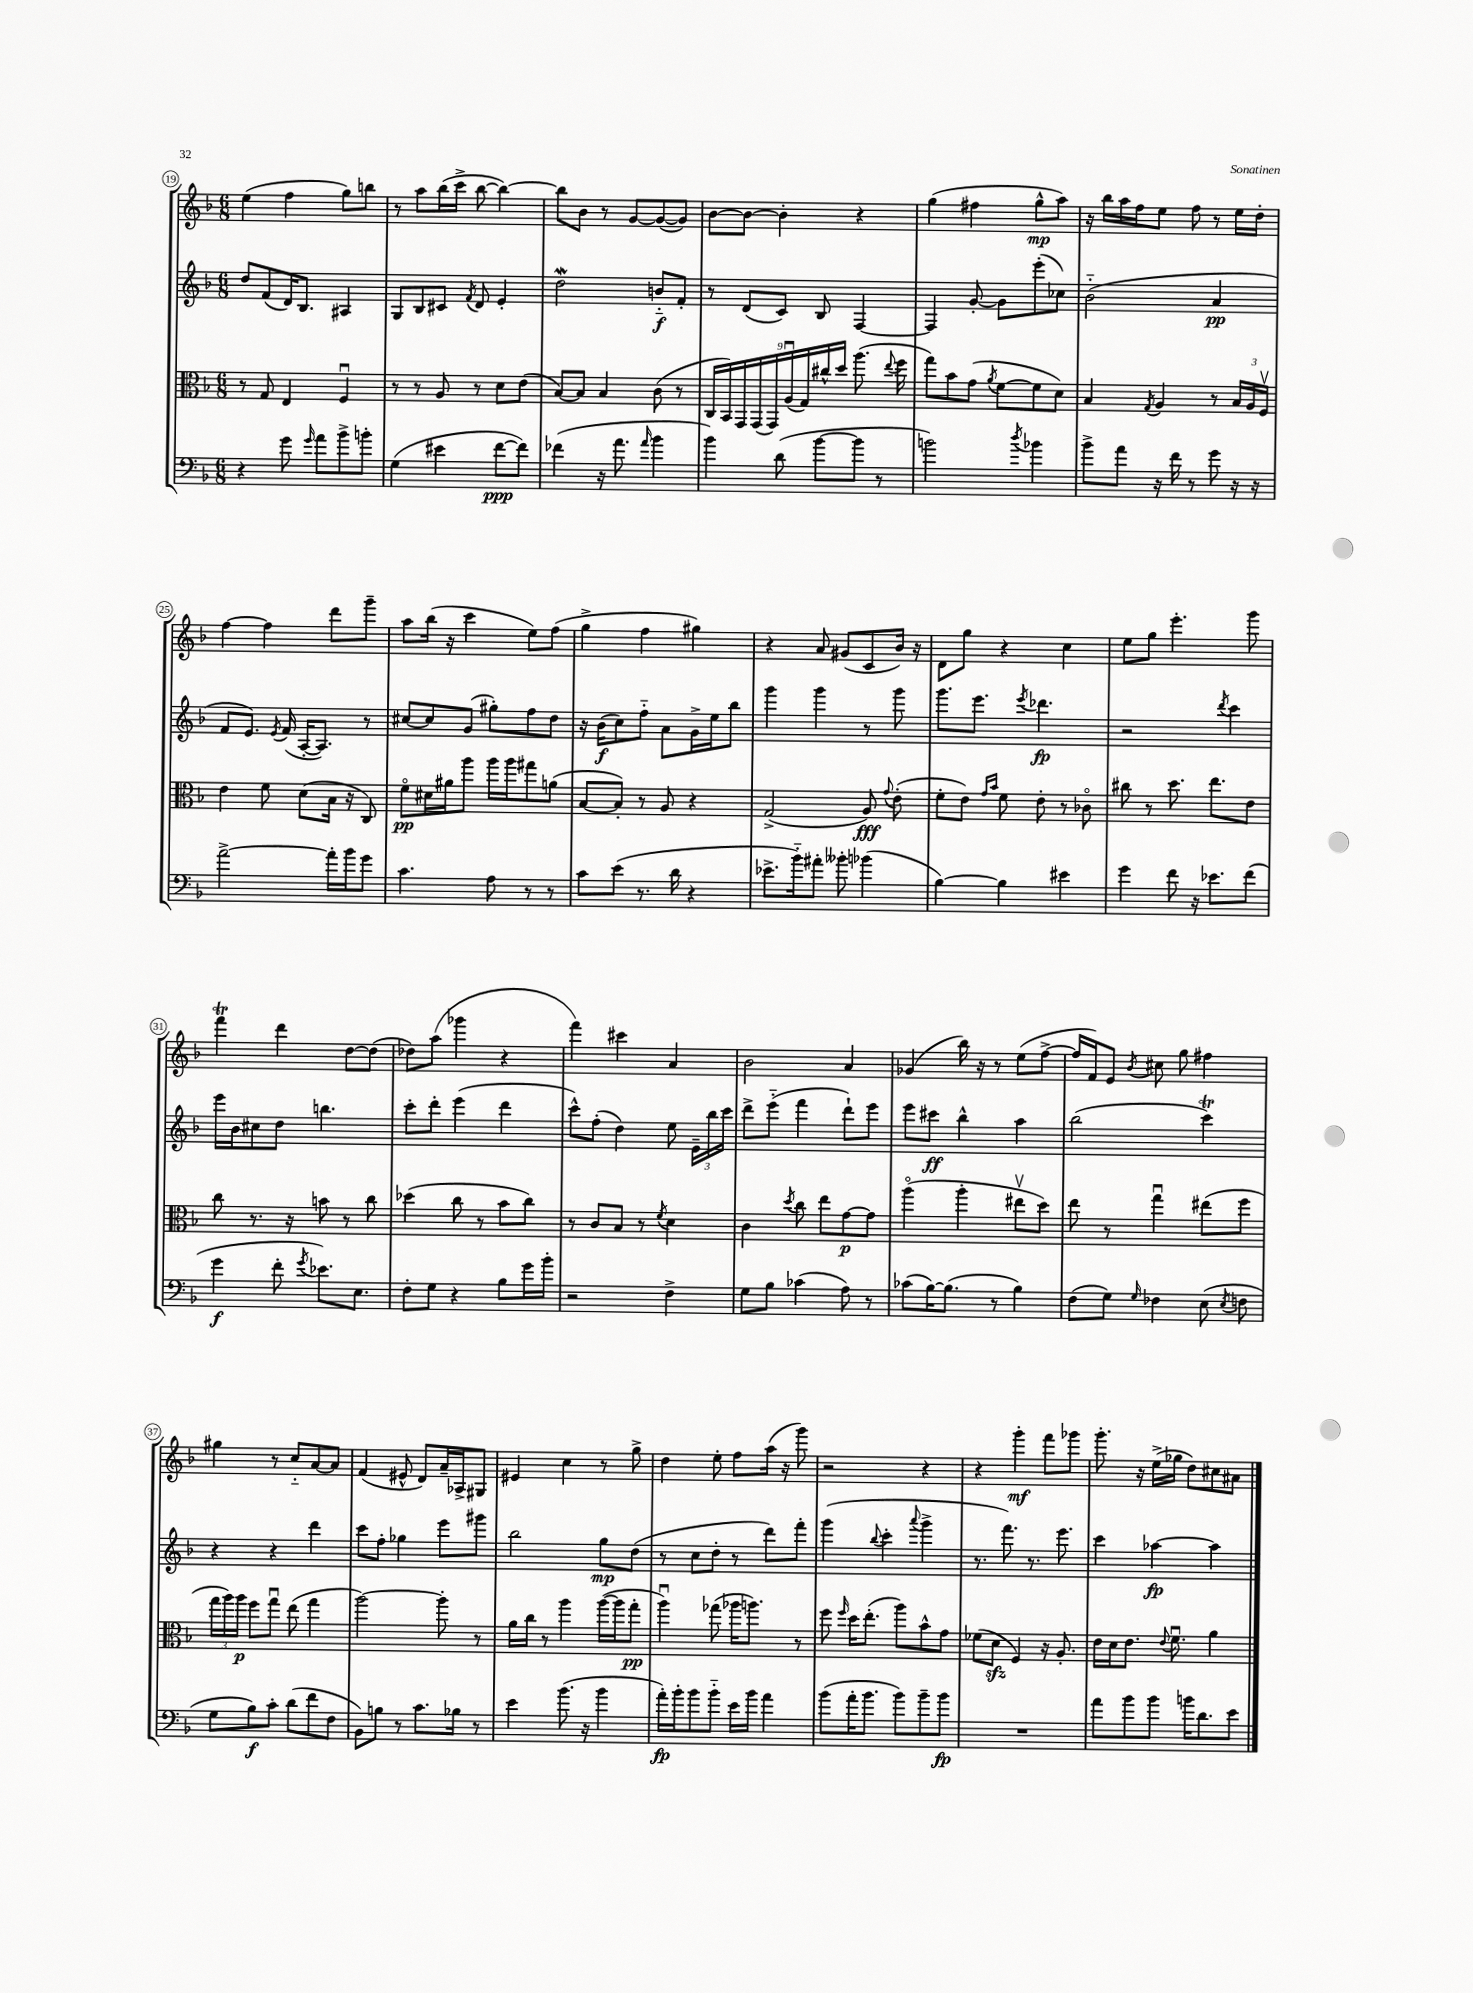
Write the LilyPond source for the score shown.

<<
\new StaffGroup <<
\new Staff = "s0" {
    \clef treble \key f \major \numericTimeSignature \time 6/8
    \autoBeamOff e''4( f''4 g''8[) b''8] |
    r8 a''8[ bes''16( c'''16]-> bes''8~ bes''4~) |
    bes''8[ bes'8] r8 g'8[~ g'8~( g'8]) |
    bes'8[~ bes'8]~ bes'4-. r4 |
    g''4( fis''4 g''8[-^\mp a''8]) |
    r16 bes''16[ a''16 f''16 e''8] f''8 r8 e''16[ d''16]-. |
    f''4~ f''4 d'''8[ g'''8]-- |
    a''8[ bes''16]( r16 c'''4 e''8[) f''8]( |
    g''4-> f''4 gis''4) |
    r4 a'8 gis'8[( c'8 bes'16]) r16 |
    d'8[ g''8] r4 c''4 |
    e''8[ g''8] e'''4.-. g'''8 |
    f'''4\trill d'''4 d''8[~ d''8]( |
    des''8[) a''8]( ges'''4 r4 |
    f'''4) cis'''4 a'4 |
    bes'2 a'4 |
    ges'4( bes''16) r16 r8 e''8[( f''8]~-> |
    f''16[ f'16) e'8] \acciaccatura { bes'8 } cis''8 g''8 fis''4 |
    gis''4 r8 c''8[-_ a'8~ a'8] |
    f'4( eis'8-^ d'8[) a'16-- aes16-> gis8] |
    eis'4 c''4 r8 g''8-> |
    d''4 e''8-. f''8[ a''16]( r16 g'''8) |
    r2 r4 |
    r4 g'''4-.\mf f'''8[ ges'''8] |
    g'''8.-. r16 e''16[->( ges''16] d''8[) cis''8 ais'8] \bar "|." |
}
\new Staff = "s1" {
    \clef treble \key f \major \numericTimeSignature \time 6/8
    \autoBeamOff d''8[ f'8( d'16) bes8.] ais4 |
    g8[ bes8 cis'8] \acciaccatura { f'8 } d'8 e'4-. |
    d''2\mordent b'8[-_\f f'8]-. |
    r8 d'8[( c'8]) bes8 f4~ |
    f4 g'8~-. g'8[ e'''8-.( ces''8]) |
    bes'2-_( a'4\pp |
    f'8[ e'8.]) \acciaccatura { e'8 } f'16( a16[~-. a8.]) r8 |
    cis''8[~ cis''8 g'8]( gis''8[-.) f''8 d''8] |
    r16 bes'16[\f( c''8) f''8]-_ a'8[ g'16-> e''16 bes''8] |
    g'''4 g'''4 r8 g'''8 |
    g'''8.[ e'''8.] \acciaccatura { e'''8 } des'''4.\fp |
    r2 \acciaccatura { d'''8 } c'''4 |
    e'''16[ bes'16 cis''8 d''8] b''4. |
    c'''8[-. d'''8]-. e'''4( d'''4 |
    c'''8[-^) f''8]-.( d''4) e''8 \tuplet 3/2 { e'16[-- bes''16 c'''16] } |
    d'''8[-> e'''8]-_( f'''4 d'''8[-!) e'''8] |
    e'''8[ cis'''8]\ff bes''4-^ a''4 |
    bes''2( c'''4\trill) |
    r4 r4 d'''4 |
    c'''8[ f''8]-. ges''4 e'''8[ gis'''8] |
    bes''2 g''8[\mp d''8]( |
    r8 c''8[ d''8]-. r8 d'''8[) f'''8]-. |
    g'''4( \appoggiatura { bes''8 } c'''4-. \appoggiatura { a'''8 } g'''4-> |
    r8. f'''8.) r8. e'''8. |
    c'''4 aes''4~\fp aes''4 \bar "|." |
}
\new Staff = "s2" {
    \clef alto \key f \major \numericTimeSignature \time 6/8
    \autoBeamOff r8 g8 e4 f4\downbow |
    r8 r8 a8 r8 d'8[ e'8]( |
    bes8[~) bes8] bes4 c'8( r8 |
    \tuplet 9/8 { c16[ bes,16) g,16 g,16( g,16) a16\downbow( g16) cis''16-^ d''16] } a''8.( \appoggiatura { e''8 } f''16 |
    g''8[) bes'8 g'8]( \acciaccatura { a'8 } f'8[~ f'8 d'8]) |
    bes4 \acciaccatura { g8 } a4 r8 \tuplet 3/2 { bes16[ a16 f16]\upbow } |
    e'4 f'8 d'8[( bes16] r16 c8) |
    f'8[\flageolet\pp dis'16 ais'16 a''8] a''16[ a''16 gis''8 a'8]( |
    bes8[~ bes8]-.) r8 a8 r4 |
    g2->( a8\fff) \appoggiatura { g'8 } e'8-.( |
    f'8[-. e'8]) \grace { g'16[ bes'16] } f'8 e'8-. r8 ces'8\flageolet |
    cis''8 r8 d''8. e''8.[ e'8] |
    c''8 r8. r16 b'8 r8 c''8 |
    des''4( c''8 r8 bes'8[ c''8]) |
    r8 c'8[ bes8] r8 \acciaccatura { f'8 } d'4 |
    c'4 \acciaccatura { d''8 } c''8 e''8[ g'8~\p g'8] |
    a''4\flageolet( a''4-. eis''8[\upbow d''8]) |
    e''8 r8 g''4\downbow eis''8[( f''8] |
    \tuplet 3/2 { g''16[ a''16) a''16]\p } f''8[ g''8]\downbow e''8( g''4 |
    a''2~) a''8-. r8 |
    a'16[ c''16] r8 a''4 a''16[~( a''16 g''8]-.\pp |
    a''4\downbow) ges''8( aes''16[ a''8.]) r8 |
    f''8 \grace { f''16 } d''16[ e''8.]-.( a''8[) bes'8-^ g'8] |
    fes'8[( d'8]\sfz f4) r16 a8.-. |
    e'16[ d'16 e'8.] \appoggiatura { e'8 } f'8.\downbow a'4 \bar "|." |
}
\new Staff = "s3" {
    \clef bass \key f \major \numericTimeSignature \time 6/8
    \autoBeamOff r4 g'8 \grace { g'16 } a'8[ bes'8-> b'8]-. |
    g4( eis'4 f'8[~\ppp f'8]) |
    fes'4( r16 a'8. \grace { a'16 } bes'4 |
    bes'4) d'8( bes'8[~ bes'8] r8 |
    b'2) \acciaccatura { d''8 } bes'4 |
    bes'8[-> a'8] r16 f'16 r8 g'8 r16 r16 |
    a'2~-> a'16[-. bes'16 g'8] |
    c'4. a8 r8 r8 |
    c'8[ e'8]( r8. d'16 r4 |
    ees'8.[-> bes'16-_) ais'8]-. beses'8-. bes'4( |
    bes4~) bes4 eis'4 |
    g'4 f'8 r16 ees'8.[ f'8]( |
    g'4\f f'8-. \acciaccatura { g'8 } ees'8.[) e8.] |
    f8[-. g8] r4 bes8[ g'16 bes'16]-. |
    r2 f4-> |
    g8[ bes8] ces'4( a8) r8 |
    ces'8[( bes16~) bes8.]( r8 bes4) |
    f8[( g8]) \grace { g16 } fes4 e8( \acciaccatura { e8 } f8 |
    g8[ bes8\f) c'8]-. d'8[( f'8 f8] |
    bes,8[) b8] r8 c'8.[ bes16] r8 |
    e'4 bes'8.( r16 bes'4 |
    a'16[-.\fp) bes'16-. bes'8 bes'8]-_ e'16[ bes'16] a'4 |
    bes'8[( a'16-. bes'8.] bes'8[) bes'8-- bes'8]\fp |
    R2. |
    a'8[ bes'8 bes'8] b'16[ d'8. e'8] \bar "|." |
}
>>
>>
\layout { \context { \Score currentBarNumber = #19 \override BarNumber.stencil = #(make-stencil-circler 0.1 0.3 ly:text-interface::print) } }
